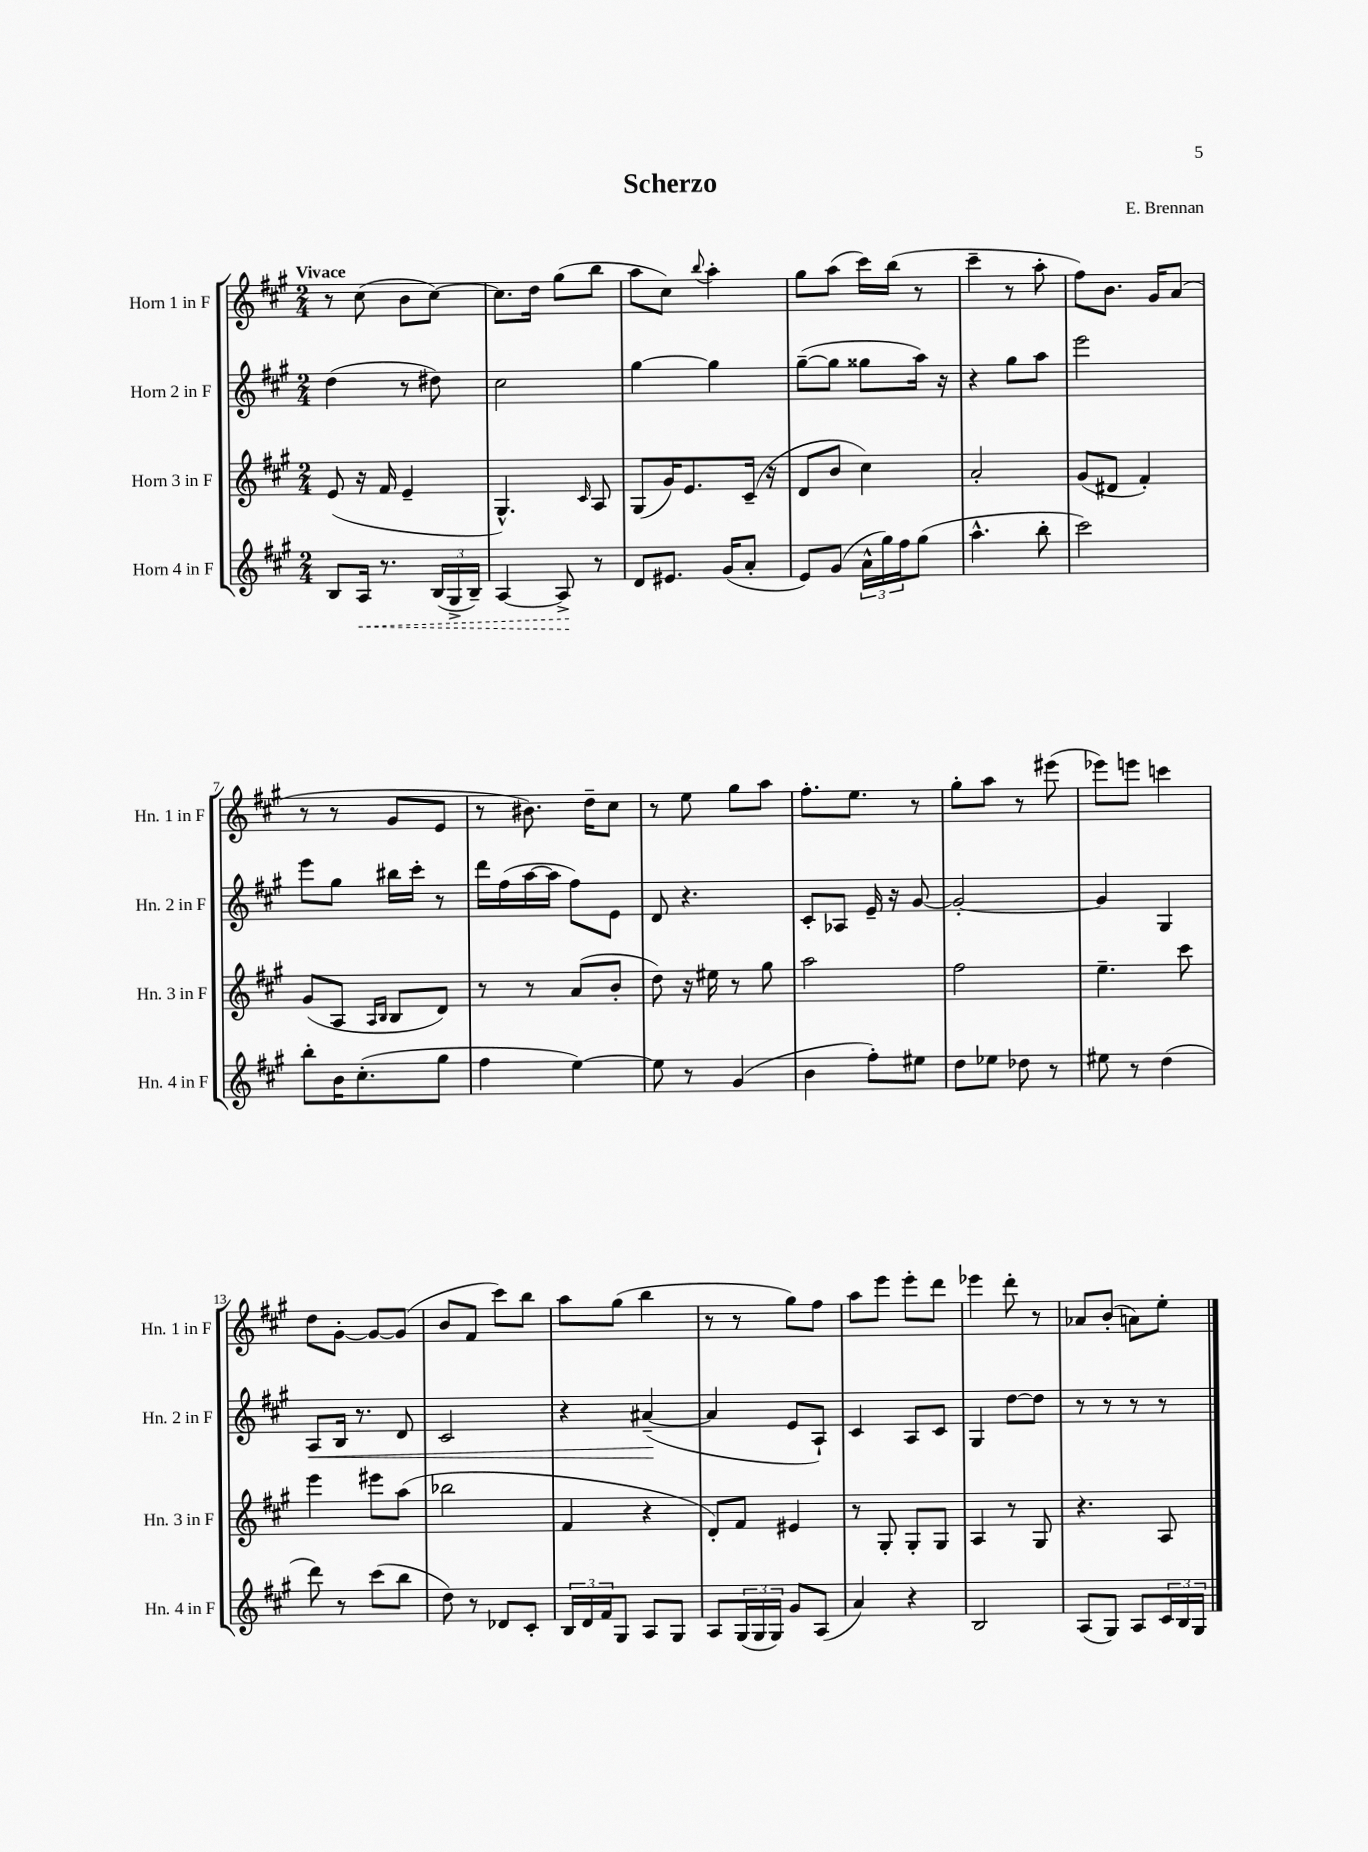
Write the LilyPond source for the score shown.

\header { title = "Scherzo" composer = "E. Brennan" }
<<
\new StaffGroup <<
\new Staff = "s0" \with { instrumentName = "Horn 1 in F" shortInstrumentName = "Hn. 1 in F" } {
    \clef treble \key a \major \numericTimeSignature \time 2/4 \tempo "Vivace"
    r8 cis''8( b'8 cis''8~) |
    cis''8. d''16 gis''8( b''8 |
    a''8 cis''8) \appoggiatura { b''8 } a''4-. |
    gis''8 a''8( cis'''16) b''16( r8 |
    cis'''4-- r8 a''8-. |
    fis''8) b'8. gis'16 a'8( |
    r8 r8 gis'8 e'8 |
    r8 bis'8.) d''16-- cis''8 |
    r8 e''8 gis''8 a''8 |
    fis''8.-. e''8. r8 |
    gis''8-. a''8 r8 eis'''8( |
    ees'''8) e'''8 c'''4 |
    d''8 gis'8~-. gis'8~ gis'8( |
    b'8 fis'8 cis'''8) b''8 |
    a''8 gis''8( b''4 |
    r8 r8 gis''8) fis''8 |
    a''8 e'''8 e'''8-. d'''8 |
    ees'''4 d'''8-. r8 |
    aes'8 b'8-.( a'8) e''8-. \bar "|." |
}
\new Staff = "s1" \with { instrumentName = "Horn 2 in F" shortInstrumentName = "Hn. 2 in F" } {
    \clef treble \key a \major \numericTimeSignature \time 2/4
    d''4( r8 dis''8) |
    cis''2 |
    gis''4~ gis''4 |
    gis''8~--( gis''8 gisis''8 a''16) r16 |
    r4 gis''8 a''8 |
    e'''2 |
    e'''8 gis''8 bis''16 cis'''16-. r8 |
    d'''16 fis''16( a''16~ a''16 fis''8) e'8 |
    d'8 r4. |
    cis'8-. aes8 e'16-- r16 gis'8~ |
    gis'2~-. |
    gis'4 gis4 |
    a8\< b16 r8. d'8 |
    cis'2 |
    r4 ais'4~--\!( |
    ais'4 e'8 a8-!) |
    cis'4 a8 cis'8 |
    gis4 d''8~ d''8 |
    r8 r8 r8 r8 \bar "|." |
}
\new Staff = "s2" \with { instrumentName = "Horn 3 in F" shortInstrumentName = "Hn. 3 in F" } {
    \clef treble \key a \major \numericTimeSignature \time 2/4
    e'8( r16 fis'16 e'4-- |
    gis4.-^) \grace { cis'16 } a8 |
    gis8( gis'16) e'8. cis'16--( r16 |
    d'8 b'8 cis''4) |
    a'2-. |
    gis'8( dis'8 fis'4-.) |
    gis'8( a8 \grace { a16 b16 } b8 d'8) |
    r8 r8 a'8( b'8-. |
    d''8) r16 eis''16 r8 gis''8 |
    a''2 |
    fis''2 |
    e''4.-- cis'''8 |
    e'''4 eis'''8 a''8( |
    bes''2 |
    fis'4 r4 |
    d'8-.) fis'8 eis'4 |
    r8 gis8-. gis8-. gis8 |
    a4 r8 gis8 |
    r4. a8 \bar "|." |
}
\new Staff = "s3" \with { instrumentName = "Horn 4 in F" shortInstrumentName = "Hn. 4 in F" } {
    \clef treble \key a \major \numericTimeSignature \time 2/4
    b8 \once \override Hairpin.style = #'dashed-line a16\< r8. \tuplet 3/2 { b16( gis16-> b16--) } |
    a4~ a8->\! r8 |
    d'8 eis'8. gis'16( a'8-. |
    e'8) gis'8( \tuplet 3/2 { a'16-^ gis''16) fis''16 } gis''8( |
    a''4.-^ b''8-. |
    cis'''2) |
    b''8-. b'16 cis''8.-.( gis''8 |
    fis''4 e''4~) |
    e''8 r8 gis'4( |
    b'4 fis''8-.) eis''8 |
    d''8 ees''8 des''8 r8 |
    eis''8 r8 d''4( |
    d'''8) r8 cis'''8( b''8 |
    d''8) r8 des'8 cis'8-. |
    \tuplet 3/2 { b16 d'16 fis'16 } gis8 a8 gis8 |
    a8 \tuplet 3/2 { gis16( gis16 gis16) } gis'8 a8( |
    a'4) r4 |
    b2 |
    a8( gis8) a8 \tuplet 3/2 { cis'16 b16 gis16 } \bar "|." |
}
>>
>>
